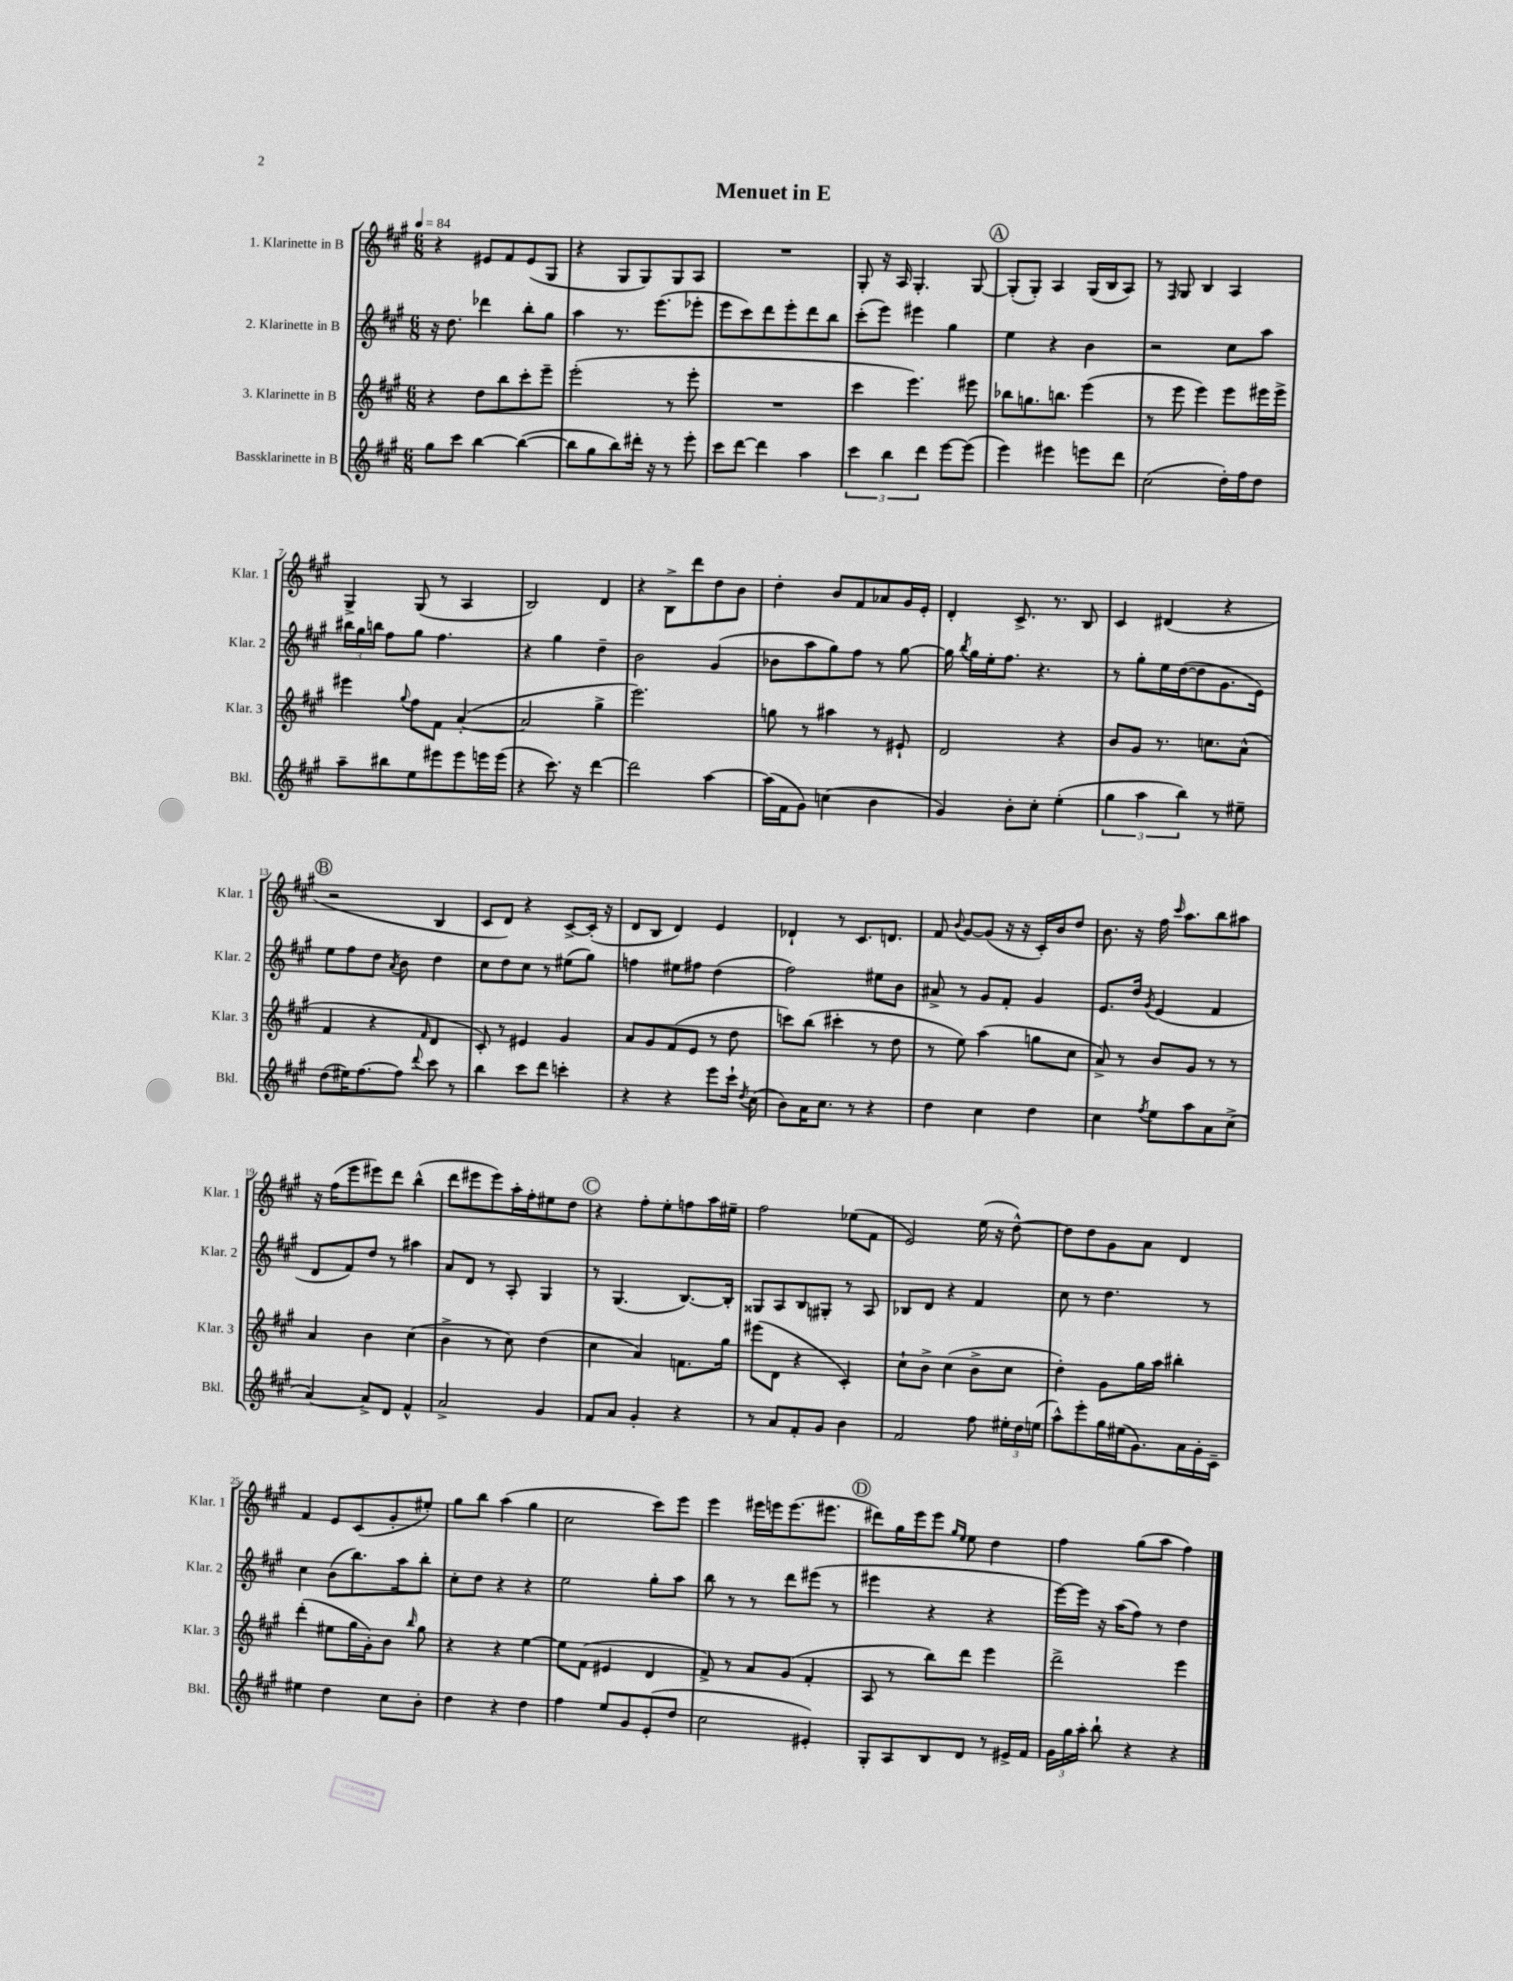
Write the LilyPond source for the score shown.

\header { title = "Menuet in E" }
<<
\new StaffGroup <<
\new Staff = "s0" \with { instrumentName = "1. Klarinette in B" shortInstrumentName = "Klar. 1" } {
    \clef treble \key a \major \numericTimeSignature \time 6/8 \tempo 4 = 84
    \autoBeamOff r4 eis'8[ fis'8 eis'8( gis8] |
    r4 gis8[ gis8) gis8 a8] |
    R2. |
    gis8-. r16 a16 gis4.-. gis8~ |
    \mark \markup { \circle "A" } gis8[-.( gis8]-.) a4 gis16[( b16 a8]) |
    r8 \grace { fis16 } gis8 b4 a4 |
    gis4-> gis8( r8 a4 |
    b2) d'4 |
    r4 b8[-> d'''8 d''8 b'8] |
    d''4-. b'8[ fis'8 aes'8 gis'16 e'16]-. |
    d'4-. cis'8.-> r8. b8 |
    cis'4 dis'4( r4 |
    \mark \markup { \circle "B" } r2 b4 |
    cis'8[ d'8]) r4 cis'8[~-> cis'16]-.( r16 |
    d'8[ b8] d'4) e'4 |
    des'4-! r8 cis'8.[ d'8.] |
    fis'8 \appoggiatura { b'8 } gis'8[~ gis'8]( r16 r16 cis'16[-.) b'16 d''8] |
    b'8. r16 fis''16 \grace { cis'''16 } a''8.[ b''8 ais''8] |
    r16 fis''16[( e'''8 eis'''8) d'''8] b''4-^( |
    d'''8[ eis'''8 eis'''8) a''16-. fis''16-. eis''8 d''8] |
    \mark \markup { \circle "C" } r4 fis''8[-. e''8-. f''8 a''16 eis''16]-- |
    fis''2 ees''8[( fis'8] |
    e'2) e''16( r16 d''8~-^) |
    d''8[ d''8 gis'8 a'8] d'4 |
    fis'4 e'8[ cis'8( gis'8-. eis''8]-.) |
    gis''8[ b''8] a''4( gis''4 |
    cis''2 cis'''8[) e'''8] |
    e'''4 eis'''16[ e'''16 e'''8.( eis'''8.] |
    \mark \markup { \circle "D" } dis'''8[) gis''16 e'''16 e'''8] \grace { gis''16[ e''16] } e''8 d''4 |
    fis''4 gis''8[( a''8] fis''4) \bar "|." |
}
\new Staff = "s1" \with { instrumentName = "2. Klarinette in B" shortInstrumentName = "Klar. 2" } {
    \clef treble \key a \major \numericTimeSignature \time 6/8
    \autoBeamOff r16 d''8. des'''4 b''8[-. gis''8] |
    a''4 r8. e'''8.[( ees'''8]-. |
    e'''8[ cis'''8) d'''8 e'''8-. d'''8 b''8] |
    cis'''8[-.( e'''8]) eis'''4 gis''4 |
    \mark \markup { \circle "A" } e''4 r4 b'4 |
    r2 cis''8[ a''8] |
    \tuplet 3/2 { bis''16[ gis''16 b''16] } fis''8[ gis''8] fis''4. |
    r4 gis''4 d''4-- |
    b'2 gis'4( |
    bes'8[ a''8 gis''8) fis''8] r8 gis''8~ |
    gis''16 \acciaccatura { b''8 } gis''16[ e''16-. fis''8.] r4. |
    r8 gis''8[-. e''16 d''16~( d''8 gis'8. e'16]) |
    \mark \markup { \circle "B" } e''8[ fis''8 d''8] \acciaccatura { a'8 } b'8 d''4 |
    cis''8[ d''8 cis''8] r8 eis''8[( gis''8]) |
    f''4 eis''8[ fis''8] d''4( |
    fis''2) eis''8[ b'8] |
    ais'8-> r8 gis'8[ fis'8]-. gis'4 |
    e'8.[ d''16] \acciaccatura { gis'8 } e'4( fis'4 |
    d'8[ fis'8) d''8] r8 ais''4 |
    a'8[ d'8] r8 a8-. gis4 |
    \mark \markup { \circle "C" } r8 gis4.( b8.[~) b16]-. |
    gisis8[ a8 b8 gis8]-. r8 a8 |
    bes8[ d'8] r4 fis'4 |
    cis''8 r8 d''4. r8 |
    cis''4 b'8[( b''8.) a''16 b''8]-. |
    cis''8[-. d''8] r4 r4 |
    e''2 gis''8[-. a''8] |
    b''8 r8 r8 d'''8[ eis'''8]( r8 |
    \mark \markup { \circle "D" } eis'''4 r4 r4 |
    e'''16[~) e'''16] r16 a''16[( fis''8]) r8 d''4 \bar "|." |
}
\new Staff = "s2" \with { instrumentName = "3. Klarinette in B" shortInstrumentName = "Klar. 3" } {
    \clef treble \key a \major \numericTimeSignature \time 6/8
    \autoBeamOff r4 d''8[ b''8 cis'''8-. e'''8]-- |
    e'''2-.( r8 e'''8-. |
    R2. |
    cis'''4 e'''4.) eis'''8 |
    \mark \markup { \circle "A" } bes''8[ g''8. b''8.] e'''4( |
    r8 e'''8 e'''4) e'''8[ eis'''16 eis'''16]-> |
    eis'''4 \appoggiatura { gis''8 } fis''8[ fis'8] a'4~-.( |
    a'2 gis''4-> |
    e'''2.) |
    g''8 r8 ais''4 r8 eis'8-! |
    d'2 r4 |
    b'8[ gis'8] r8. c''8.[ a'8]-^( |
    \mark \markup { \circle "B" } fis'4 r4 \grace { fis'16 } d'4 |
    cis'8-.) r8 eis'4 gis'4 |
    a'8[ gis'8 fis'8( e'8] r8 d''8 |
    c'''8[) b''8]( cis'''4-. r8 d''8 |
    r8 e''8) a''4( g''8[ cis''8] |
    a'8->) r8 b'8[ gis'8] r8 r8 |
    a'4 b'4 cis''4( |
    b'4-> r8 cis''8) d''4( |
    \mark \markup { \circle "C" } cis''4 a'4) f'8.[ gis''16] |
    eis'''8[( d'8] r4 cis'4-.) |
    cis''8[-! b'8]-> cis''4( b'8[-> cis''8] |
    d''4-.) gis'8[ gis''16 a''16] bis''4-. |
    d'''4-.( eis''8[ gis''16 gis'16-.) b'8] \grace { b''16 } gis''8 |
    r4 r4 e''4~ |
    e''8[ fis'8]( eis'4 d'4 |
    fis'8->) r8 a'8[ gis'8]( fis'4-. |
    \mark \markup { \circle "D" } a8 r8 b''8[) d'''8] e'''4 |
    d'''2-> e'''4 \bar "|." |
}
\new Staff = "s3" \with { instrumentName = "Bassklarinette in B" shortInstrumentName = "Bkl." } {
    \clef treble \key a \major \numericTimeSignature \time 6/8
    \autoBeamOff gis''8[ cis'''8] b''4~ b''4~( |
    b''8[ gis''8 b''8) dis'''16]-. r16 r8 e'''8-. |
    cis'''8[ d'''8]~ d'''4 a''4 |
    \tuplet 3/2 { cis'''4 b''4 d'''4 } e'''8[~ e'''8]( |
    \mark \markup { \circle "A" } e'''4) eis'''4 e'''8[ d'''8] |
    cis''2( d''16[-.) fis''16 d''8] |
    a''8[-- bis''8 e''8 eis'''8 eis'''8 e'''16 e'''16]( |
    r4 cis'''8.) r16 d'''4~ |
    d'''2 a''4~ |
    a''16[( fis'16 gis'8]) c''4( b'4 |
    gis'4) b'8[-. cis''8]-. e''4-.( |
    \tuplet 3/2 { gis''4 a''4 b''4) } r8 eis''8-- |
    \mark \markup { \circle "B" } d''8[( eis''16) fis''8.~ fis''8] \appoggiatura { d'''8 } cis'''8 r8 |
    b''4 cis'''8[ d'''8] c'''4-. |
    r4 r4 e'''8[ cis'''16]-! \acciaccatura { d''8 } cis''16( |
    b'8[) a'16 cis''8.] r8 r4 |
    d''4 cis''4 d''4 |
    cis''4 \acciaccatura { fis''8 } e''8[ a''8 a'8 cis''8]->( |
    a'4~) a'8[-> d'8] fis'4-^ |
    a'2-> gis'4 |
    \mark \markup { \circle "C" } fis'8[ a'8] gis'4-. r4 |
    r8 a'8[ fis'8-. gis'8] b'4 |
    fis'2 fis''8 \tuplet 3/2 { eis''16[-. d''16 e''16]( } |
    a''8[-^) e'''8-. gis''16 eis''16( gis'8.) a'16 gis'16-. cis'16]-- |
    eis''4 d''4 cis''8[ b'8]-. |
    d''4 r4 d''4 |
    fis''4 e''8[ gis'8 e'8-.( d''8] |
    cis''2 eis'4-.) |
    \mark \markup { \circle "D" } gis8[-. a8 b8 d'8] r8 eis'16[-> fis'16] |
    \tuplet 3/2 { gis'16[ gis''16 a''16]-. } b''8-! r4 r4 \bar "|." |
}
>>
>>
